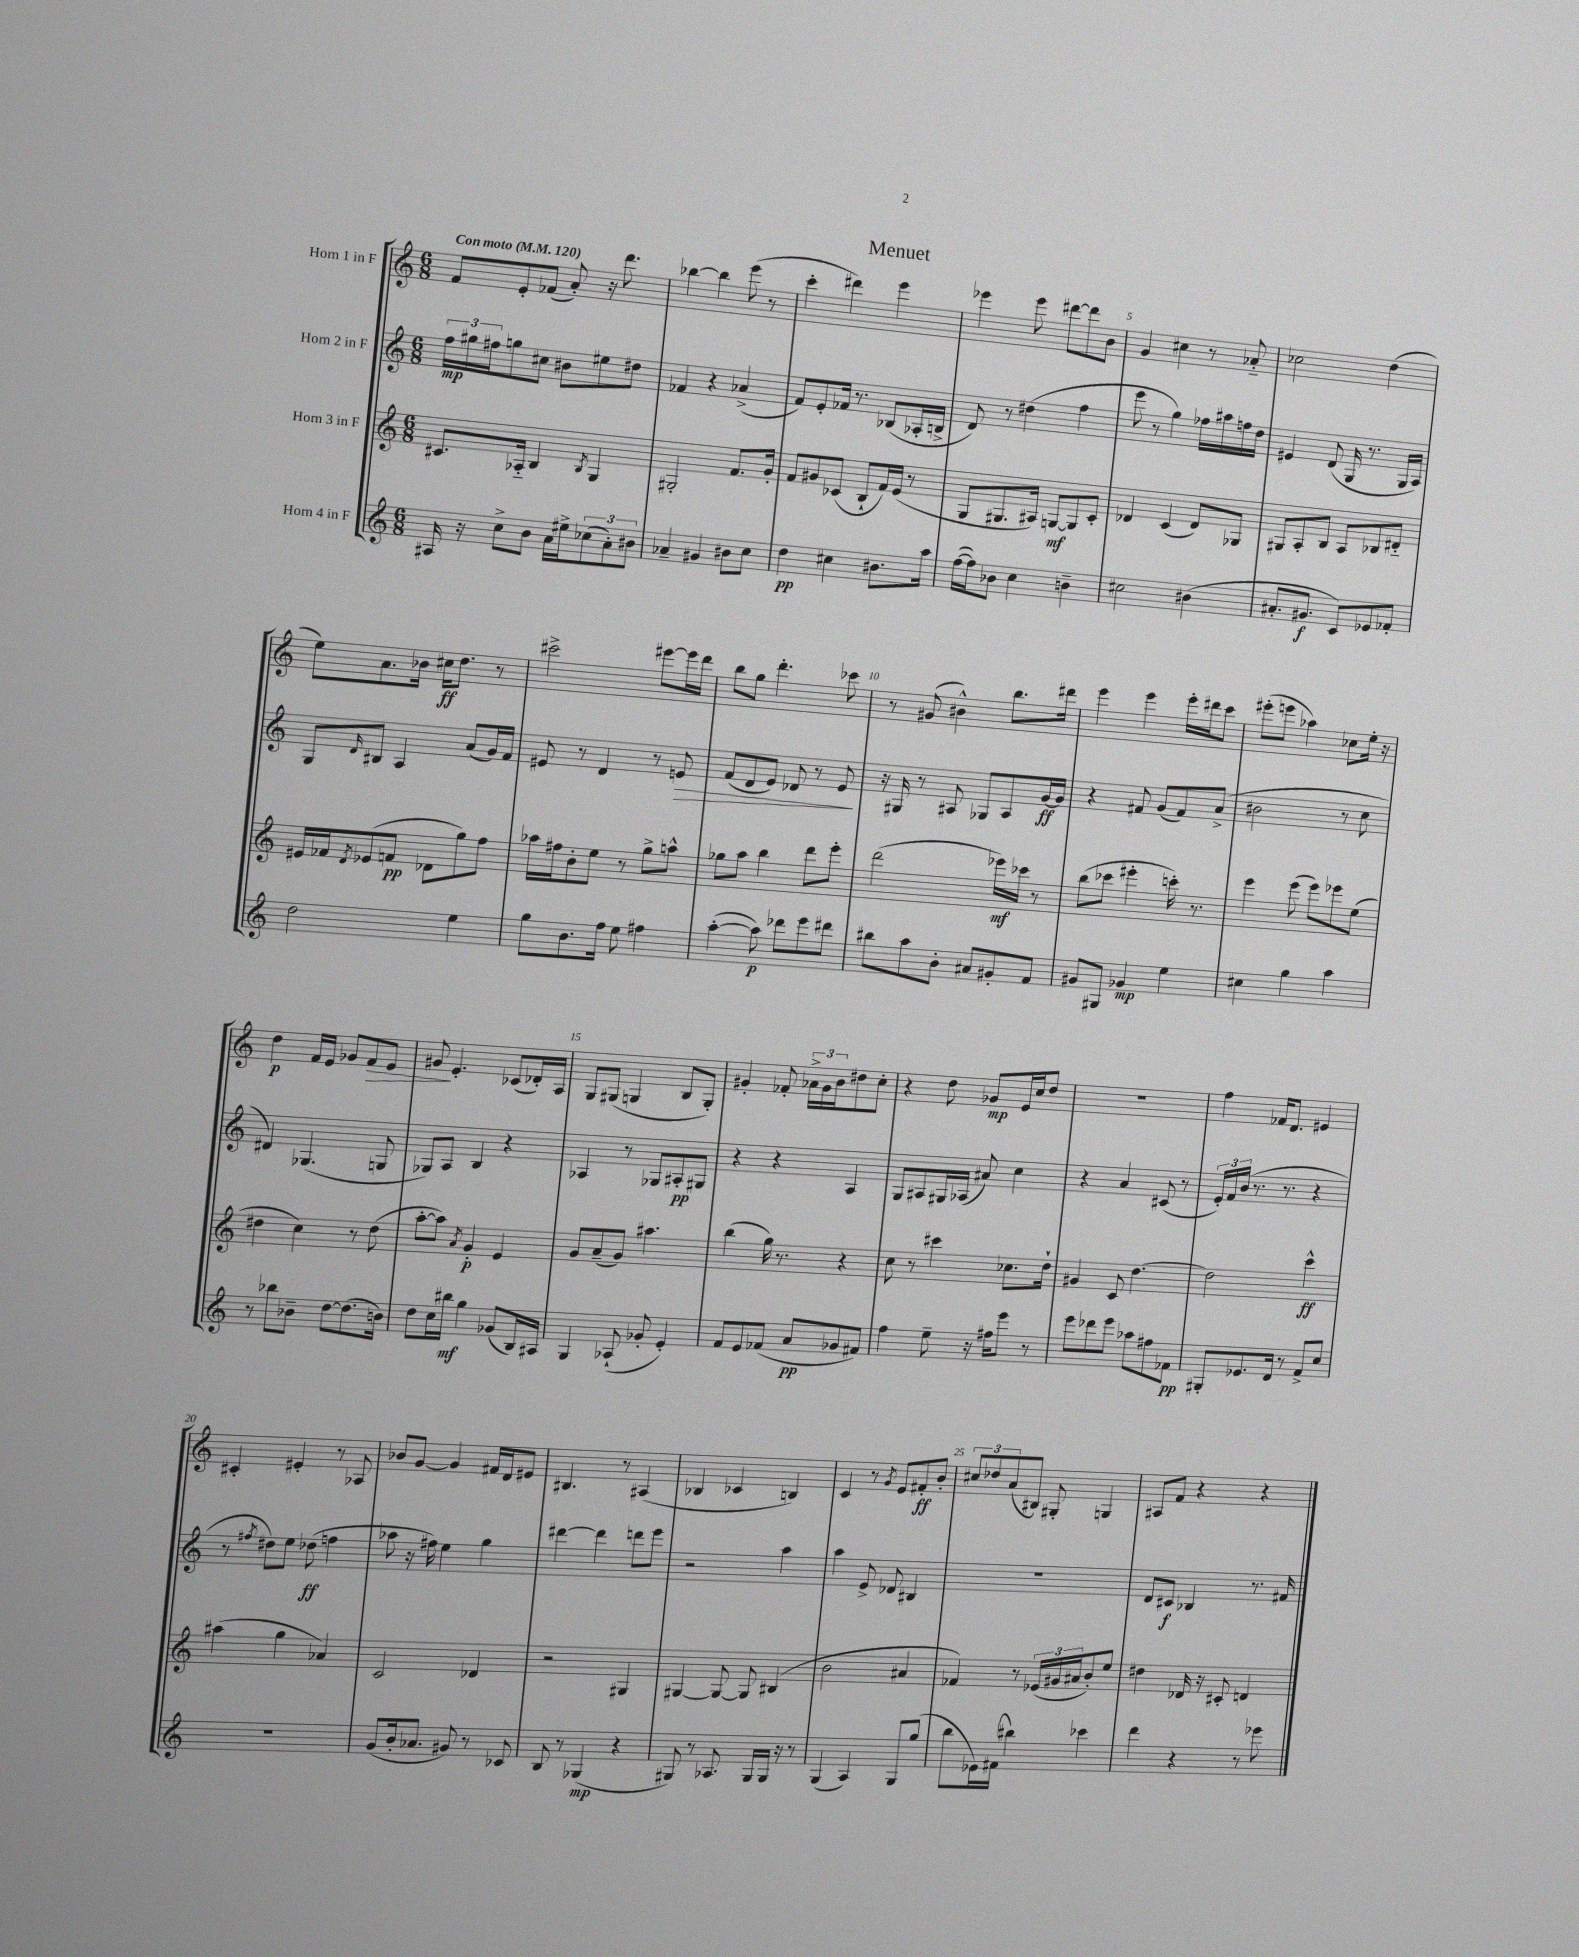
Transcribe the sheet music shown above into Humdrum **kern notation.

**kern	**dynam	**kern	**dynam	**kern	**dynam	**kern	**dynam
*part4	*part4	*part3	*part3	*part2	*part2	*part1	*part1
*staff4	*staff4	*staff3	*staff3	*staff2	*staff2	*staff1	*staff1
*I"Horn 4 in F	*	*I"Horn 3 in F	*	*I"Horn 2 in F	*	*I"Horn 1 in F	*
*clefG2	*	*clefG2	*	*clefG2	*	*clefG2	*
*k[]	*	*k[]	*	*k[]	*	*k[]	*
*M6/8	*	*M6/8	*	*M6/8	*	*M6/8	*
*MM120	*	*MM120	*	*MM120	*	*MM120	*
=1	=1	=1	=1	=1	=1	=1	=1
!	!	!	!	!	!	!LO:TX:a:B:t=Con moto	!
16A#X/	.	8.c#X/L	.	24ff\LL	mp	8f/L	.
.	.	.	.	24gg#X\	.	.	.
16r	.	.	.	.	.	.	.
.	.	.	.	24ff#X\J	.	.	.
8cc^\L	.	.	.	8ggn\	.	8e'/	.
.	.	16A-X/Jk	.	.	.	.	.
8b\J	.	4B/	.	8cc#X\J	.	(8f-X/J	.
16a\LL	.	.	.	8b#X\L	.	8a'/)	.
16ee#X^\J	.	.	.	.	.	.	.
.	.	8qB/	.	.	.	.	.
(12cc-X\	.	4G/	.	8ee#X\	.	16r	.
.	.	.	.	.	.	8.ddd\	.
12a'\)	.	.	.	.	.	.	.
.	.	.	.	8dd#X\J	.	.	.
12b#X\J	.	.	.	.	.	.	.
=2	=2	=2	=2	=2	=2	=2	=2
4a-X~/	.	2G#X'/	.	4f-X/	.	[4bb-X\	.
4g#X/	.	.	.	4r	.	4bb-\]	.
8b#X\L	.	8.f/L	.	(4a-X^/	.	(8eee\	.
8cc\J	.	.	.	.	.	8r	.
.	.	16g'/Jk	.	.	.	.	.
=3	=3	=3	=3	=3	=3	=3	=3
4dd\	pp	8f/L	.	8f/L)	.	4ccc'\	.
.	.	8g#X/	.	8e'/	.	.	.
4cc#X\	.	(8c-X/J	.	16f-X/Jk	.	4ddd#X\)	.
.	.	.	.	8.r	.	.	.
.	.	8B`/L	.	.	.	.	.
8.b#X\L	.	16f/L)	.	(8B-X/L	.	4eee\	.
.	.	(16e/JJ	.	.	.	.	.
.	.	8r	.	16A-X'/L	.	.	.
16aa\Jk	.	.	.	16Bn^/JJ	.	.	.
=4	=4	=4	=4	=4	=4	=4	=4
([16ff\LL	.	8G/L	.	8d/)	.	4eee-X\	.
16ff\J])	.	.	.	.	.	.	.
8b-X\J	.	8.G#X/	.	8r	.	.	.
4cc\	.	.	.	(4dd#X\	.	8eee-\	.
.	.	16A#X/Jk)	.	.	.	.	.
.	.	[8Gn/L	mf	.	.	[8ddd#X\L	.
4bn~\	.	8G/]	.	4ff\	.	8ddd#\]	.
.	.	8c'/J	.	.	.	8b\J	.
=5	=5	=5	=5	=5	=5	=5	=5
2cc#X\	.	4d-X/	.	8eee\	.	4g/	.
.	.	.	.	8r	.	.	.
.	.	(4c/	.	4gg\)	.	4cc#X\	.
(4b#X\	.	8d-/L)	.	16ff-X\LL	.	8r	.
.	.	.	.	16aa#X\	.	.	.
.	.	8G-X/J	.	16ffn\	.	8a-X/	.
.	.	.	.	16dd\JJ	.	.	.
=6	=6	=6	=6	=6	=6	=6	=6
8.a#X'/L	.	8G#X/L	.	4e#X/	.	2cc-X\	.
.	.	8A'/	.	.	.	.	.
8.g#X/J	f	.	.	.	.	.	.
.	.	8B/J	.	(8d/	.	.	.
8c/L)	.	8A/L	.	16G/	.	.	.
.	.	.	.	8.r	.	.	.
8e-X/	.	8B-X/	.	.	.	(4dd\	.
8f-X'/J	.	8d#X/J	.	16G/LL	.	.	.
.	.	.	.	16A/JJ)	.	.	.
!!LO:LB:g=z
=7	=7	=7	=7	=7	=7	=7	=7
2dd\	.	16e#X/LL	.	8G/L	.	8ee\L)	.
.	.	16f-X/J	.	.	.	.	.
.	.	8qd/	.	16qqd/	.	.	.
.	.	(8e-X/	.	8B#X/J	.	8.a\	.
.	.	8fn/J	pp	4A/	.	.	.
.	.	.	.	.	.	16b-X\Jk	.
.	.	8d-X\L	.	.	.	16cc#X\KL	ff
.	.	.	.	.	.	8.dd\J	.
4ee\	.	8gg\)	.	(8a/L	.	.	.
.	.	8ff\J	.	16g/L)	.	8r	.
.	.	.	.	16f/JJ	.	.	.
=8	=8	=8	=8	=8	=8	=8	=8
8gg\L	.	16aa-X\LL	.	8e#X/	.	2ccc#X^\	.
.	.	16ff#X\J	.	.	.	.	.
8.b\	.	8b'\	.	8r	.	.	.
.	.	8ee\J	.	4d/	.	.	.
16ff\Jk	.	.	.	.	.	.	.
8ee\	.	8r	.	.	.	.	.
4ff#X\	.	8gg^\L	.	8r	.	[8eee#X\L	.
!	!	!	!	!	!LO:HP:b	!	!
.	.	8aan^^\J	.	8en/	>	16eee#\L]	.
.	.	.	.	.	.	16ddd\JJ	.
=9	=9	=9	=9	=9	=9	=9	=9
([4aa'\	.	8gg-X\L	.	(8f/L	.	8bb\L	.
.	.	8aa\J	.	8d/	.	8gg\J	.
8aa\])	p	4bb\	.	8e/J)	.	4.ddd'\	.
8ddd-X\L	.	.	.	8d-X/	.	.	.
8eee\	.	8ddd\L	.	8r	.	.	.
8ddd#X\J	.	8eee'\J	.	8e/	.	8ccc-X\	.
.	.	.	.	.	]	.	.
=10	=10	=10	=10	=10	=10	=10	=10
8bb#X\L	.	(2ddd\	.	16r	.	8r	.
.	.	.	.	16G#X/	.	.	.
8aa\	.	.	.	8r	.	(8g#X/	.
8b'\J	.	.	.	8A#X/	.	4b#X^^\)	.
8a#X/L	.	.	.	8G-X/L	.	.	.
8g#X'/	.	16eee-X\LL)	mf	8A#/	.	8.bb\L	.
.	.	16ccc-X\JJ	.	.	.	.	.
8f/J	.	8r	.	[16g/L	ff	.	.
.	.	.	.	16g/JJ]	.	16ddd#X\Jk	.
=11	=11	=11	=11	=11	=11	=11	=11
8g#X/L	.	(8bb\L	.	4r	.	4eee\	.
8G#X/J	.	8ccc-X\J	.	.	.	.	.
4g-X/	mp	4eee#X'\	.	8f#X/	.	4eee\	.
.	.	.	.	(8g/L	.	.	.
4ee\	.	16cccn'\)	.	8f#/)	.	16eee'\LL	.
.	.	8.r	.	.	.	16ddd#X\J	.
.	.	.	.	(8a^/J	.	8ccc\J	.
=12	=12	=12	=12	=12	=12	=12	=12
4cc#X\	.	4eee\	.	2b#X\	.	(8eee#X'\L	.
.	.	.	.	.	.	8eeen\J	.
4gg\	.	(8eee\	.	.	.	4aa-X\)	.
.	.	8eee\L)	.	.	.	.	.
4aa\	.	8eee-X\	.	8r	.	8cc-X\L	.
.	.	(8ee\J	.	8cc\	.	16ee'\Jk	.
.	.	.	.	.	.	16r	.
!!LO:LB:g=z
=13	=13	=13	=13	=13	=13	=13	=13
8r	.	4dd#X\	.	4d#X/)	.	4dd\	p
8bb-X\L	.	.	.	.	.	.	.
8b-X~\J	.	4cc\)	.	(4.G-X/	.	16f/LL	.
.	.	.	.	.	.	16e/JJ	.
[8dd\L	.	.	.	.	.	8g-X/L	.
!	!	!	!	!	!	!	!LO:HP:b
(8.dd\]	.	8r	.	.	.	8f/	>
.	.	(8dd#\	.	8Gn/	.	8e/J	.
16bn\Jk)	.	.	.	.	.	.	.
=14	=14	=14	=14	=14	=14	=14	=14
8dd\L	.	[8aa'\L	.	8G-X/L)	.	8g#X/	.
16cc\L	.	8aa\J])	.	8A/J	.	4.e'/	]
16bb#X\JJ	mf	.	.	.	.	.	.
.	.	8qa/	.	.	.	.	.
4gg\	.	4g'/	p	4B/	.	.	.
(8g-X/L	.	4e/	.	4r	.	(8c-X/L	.
16B/L)	.	.	.	.	.	16d-X'/L)	.
16A#X/JJ	.	.	.	.	.	16A/JJ	.
=15	=15	=15	=15	=15	=15	=15	=15
4G/	.	8g/L	.	4A-X/	.	8G/L	.
.	.	(8a~/	.	.	.	(8G#X/J	.
(8A-X`/	.	8g/J)	.	8r	.	4Gn/	.
8g-X'/	.	4.aa#X\	.	8G-X/L	.	.	.
4e'/)	.	.	.	8A#X'/	pp	8B/L	.
.	.	.	.	8G#X/J	.	8G'/J)	.
=16	=16	=16	=16	=16	=16	=16	=16
8f/L	.	(4bb\	.	4r	.	4g#X'/	.
8e/	.	.	.	.	.	.	.
(8f-X/J	.	16gg\)	.	4r	.	8f-X'/	.
.	.	8.r	.	.	.	.	.
8a/L	pp	.	.	.	.	24a-X^\LL	.
.	.	.	.	.	.	24g#\	.
.	.	.	.	.	.	24b\J	.
8g-X/	.	4r	.	4A/	.	8dd#X\	.
8f#X/J)	.	.	.	.	.	8cc'\J	.
=17	=17	=17	=17	=17	=17	=17	=17
4ff\	.	8cc\	.	8G/L	.	4r	.
.	.	8r	.	8A#X/	.	.	.
8ee~\	.	4ccc#X\	.	16G#X/L	.	8dd\	.
.	.	.	.	(16A-X/JJ	.	.	.
16r	.	.	.	8a#X/)	.	8g-X/L	mp
16ff#X\KL	.	.	.	.	.	.	.
8eee\J	.	8.cc-X\L	.	4cc\	.	16e/L	.
.	.	.	.	.	.	16cc/J	.
8r	.	.	.	.	.	8dd/J	.
.	.	16dd`\Jk	.	.	.	.	.
=18	=18	=18	=18	=18	=18	=18	=18
8eee\L	.	4g#X/	.	4r	.	2.r	.
8ddd-X\	.	.	.	.	.	.	.
8eee\J	.	8c/	.	4a/	.	.	.
8aa-X\L	.	[4.dd\	.	.	.	.	.
8ff#X\	.	.	.	(8c#X/	.	.	.
8f-X\J	pp	.	.	8r	.	.	.
=19	=19	=19	=19	=19	=19	=19	=19
8G#X'/L	.	2dd\]	.	24e'/LL)	.	4ff\	.
.	.	.	.	24f/	.	.	.
.	.	.	.	(24b/JJ	.	.	.
8.e-X/	.	.	.	8.r	.	.	.
.	.	.	.	.	.	16f-X/KL	.
16d/Jk	.	.	.	8.r	.	8.d/J	.
8r	.	.	.	.	.	.	.
8f^/L	.	4ccc^^\	ff	4r	.	4e#X/	.
8cc/J	.	.	.	.	.	.	.
!!LO:LB:g=z
=20	=20	=20	=20	=20	=20	=20	=20
2.r	.	(4aa#X\	.	8r	.	4c#X'/	.
.	.	.	.	8qff#X/	.	.	.
.	.	.	.	8dd#X\L)	.	.	.
.	.	4gg\	.	8ee\J	.	4e#X'/	.
.	.	.	.	(8dd-X\	ff	.	.
.	.	4a-X/)	.	4ffn\	.	8r	.
.	.	.	.	.	.	8A-X/	.
=21	=21	=21	=21	=21	=21	=21	=21
(8g/L	.	2c/	.	8aa-X\	.	8b-X/L	.
16b'/k	.	.	.	16r	.	[8g/J	.
8.a-X/J	.	.	.	16ff#X\)	.	.	.
.	.	.	.	4ee\	.	4g/]	.
8g#X/)	.	.	.	.	.	.	.
8r	.	4d-X/	.	4gg\	.	16f#X/LL	.
.	.	.	.	.	.	16d/J	.
8c-X/	.	.	.	.	.	8e#X/J	.
=22	=22	=22	=22	=22	=22	=22	=22
8B/	.	2r	.	[4ddd#X\	.	4.B#X/	.
8r	.	.	.	.	.	.	.
(4G-X/	mp	.	.	4ddd#\]	.	.	.
.	.	.	.	.	.	8r	.
4r	.	4G#X/	.	8dddn\L	.	(4A#X/	.
.	.	.	.	8eee\J	.	.	.
=23	=23	=23	=23	=23	=23	=23	=23
8G#X/)	.	[4G#X/	.	2r	.	4B-X/	.
8r	.	.	.	.	.	.	.
8.A-X/	.	8G#/_	.	.	.	4c-X/	.
.	.	8G#/]	.	.	.	.	.
16G#/LL	.	.	.	.	.	.	.
16G#/JJ	.	(4B#X/	.	4aa\	.	4Bn/)	.
16r	.	.	.	.	.	.	.
8r	.	.	.	.	.	.	.
=24	=24	=24	=24	=24	=24	=24	=24
(4G/	.	2b\	.	4aa\	.	4c/	.
4A/)	.	.	.	8e^/	.	8r	.
.	.	.	.	.	.	8qg/	.
.	.	.	.	8d-X/	.	8e/L	.
8G/L	.	4a#X/	.	4B#X/	.	8f#X'/	ff
(8gg/J	.	.	.	.	.	8b'/J	.
=25	=25	=25	=25	=25	=25	=25	=25
8bb\L	.	4f-X/)	.	2.r	.	12cc#X/L	.
.	.	.	.	.	.	12dd-X/	.
16e-X\L)	.	.	.	.	.	.	.
.	.	.	.	.	.	(12a/	.
(16f#X\JJ	.	.	.	.	.	.	.
4bb#X\)	.	8r	.	.	.	8B#X/J)	.
.	.	(24e-X/LL	.	.	.	8G#X'/	.
.	.	24g#X/	.	.	.	.	.
.	.	24a#X/J	.	.	.	.	.
4ccc-X\	.	8b'/)	.	.	.	4Gn/	.
.	.	8ee/J	.	.	.	.	.
=26	=26	=26	=26	=26	=26	=26	=26
4ddd\	.	4dd#X\	.	8d/L	.	8A#X/L	.
.	.	.	.	8c#X/J	f	8f/J	.
4r	.	16d-X/	.	4B-X/	.	4r	.
.	.	16r	.	.	.	.	.
.	.	8c#X'/	.	.	.	.	.
8r	.	4dn/	.	8.r	.	4r	.
8eee-X\	.	.	.	.	.	.	.
.	.	.	.	16f#X/	.	.	.
==	==	==	==	==	==	==	==
*-	*-	*-	*-	*-	*-	*-	*-
